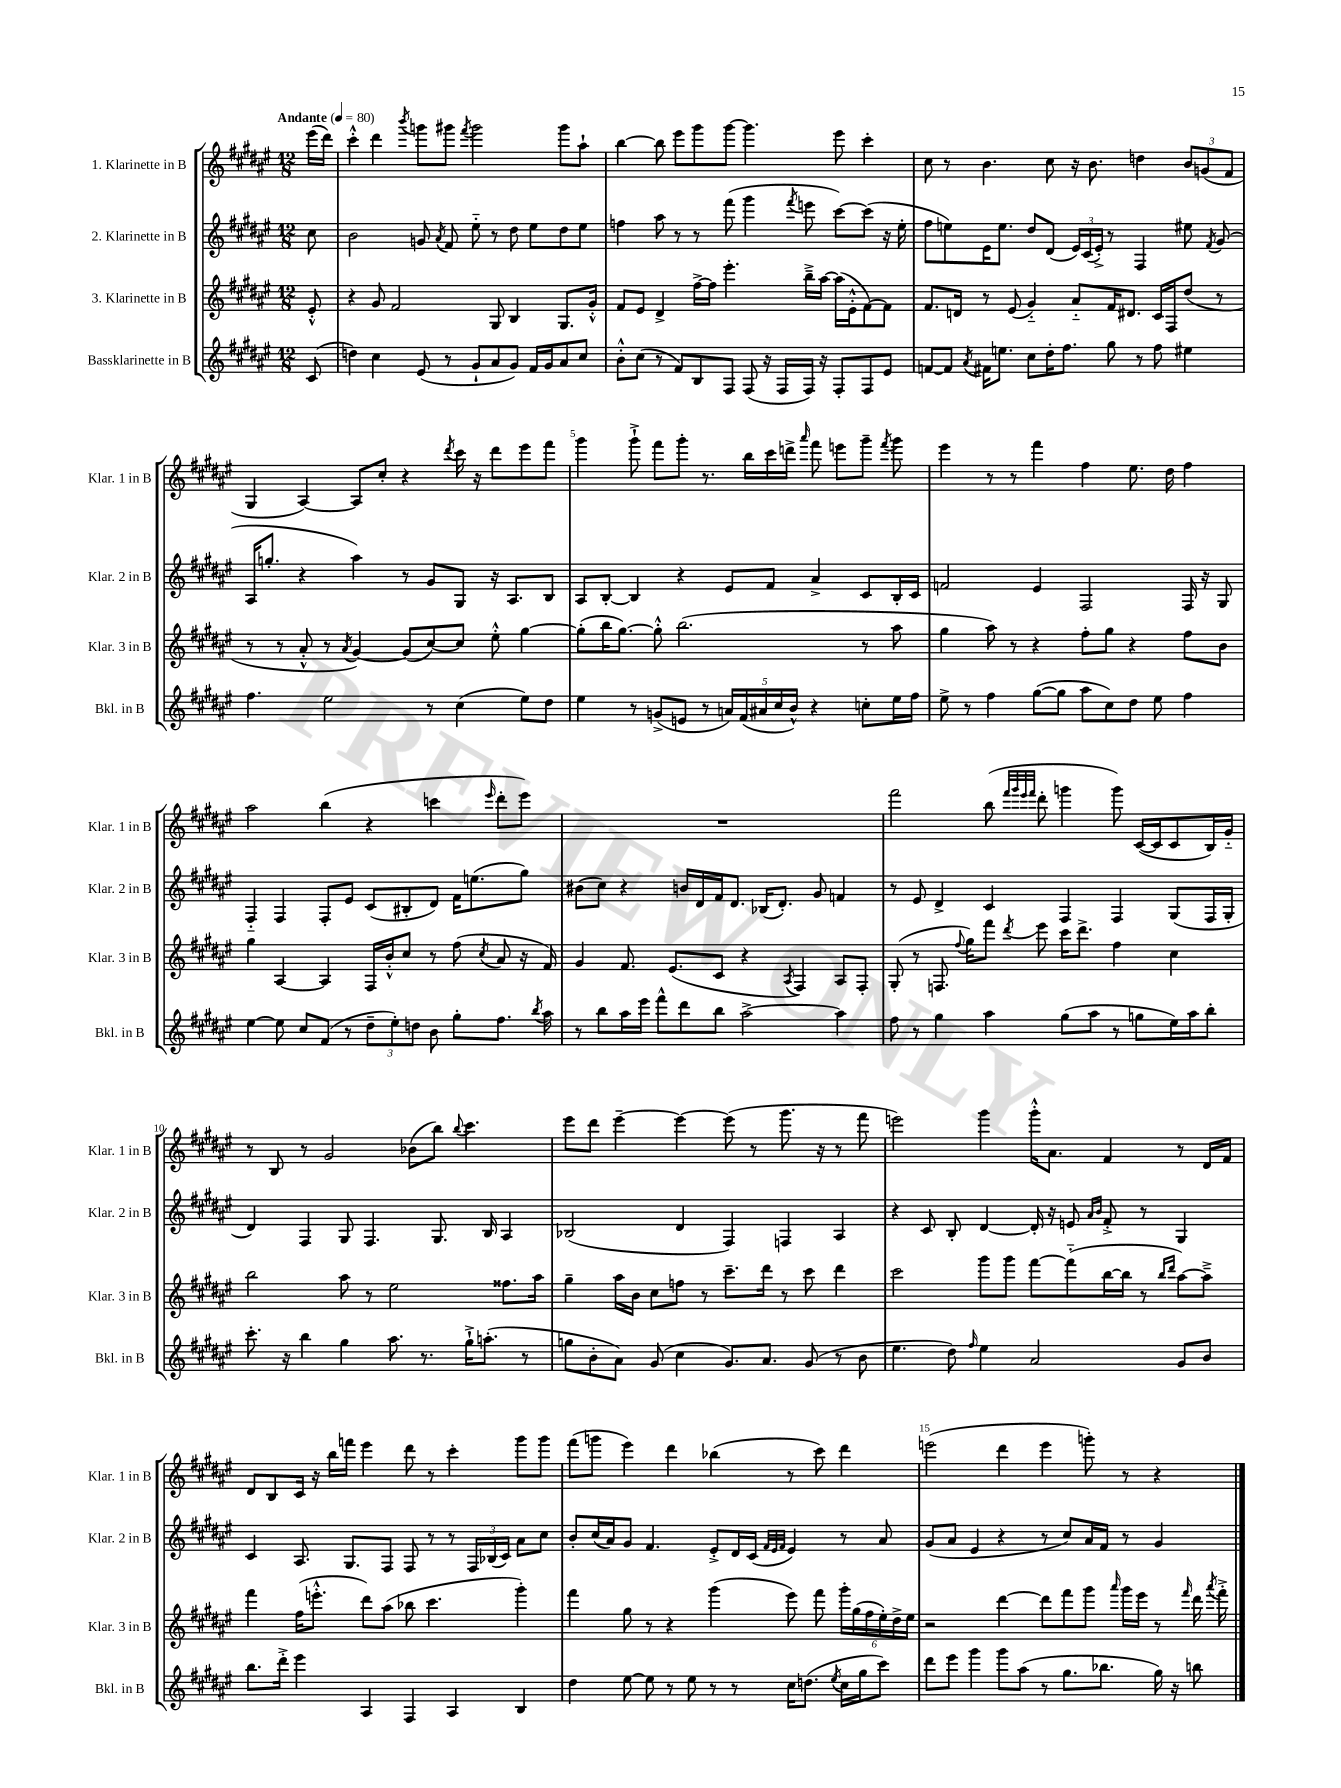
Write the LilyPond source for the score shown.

<<
\new StaffGroup <<
\new Staff = "s0" \with { instrumentName = "1. Klarinette in B" shortInstrumentName = "Klar. 1 in B" } {
    \clef treble \key fis \major \numericTimeSignature \time 12/8 \partial 8 \tempo "Andante" 4 = 80
    \autoBeamOff eis'''16[( dis'''16]) |
    cis'''4-.-^ dis'''4 \acciaccatura { b'''8 } g'''8[ gis'''8] \acciaccatura { fis'''8 } gis'''2 gis'''8[ ais''8]-! |
    b''4~ b''8 eis'''8[ gis'''8 gis'''8]~ gis'''4. eis'''8 cis'''4-. |
    cis''8 r8 b'4. cis''8 r16 b'8. d''4 \tuplet 3/2 { b'8[ g'8( fis'8] } |
    gis4 ais4~) ais8[ cis''8]-. r4 \acciaccatura { dis'''8 } cis'''16 r16 dis'''8[ eis'''8 fis'''8] |
    gis'''4 gis'''8-!-> fis'''8[ gis'''8]-. r8. b''16[ cis'''16 d'''16]-> \grace { ais'''16 } fis'''8 e'''8[ gis'''8]-- \acciaccatura { fis'''8 } gis'''8 |
    eis'''4 r8 r8 fis'''4 fis''4 eis''8. dis''16 fis''4 |
    ais''2 b''4( r4 c'''4 \grace { eis'''16 } dis'''8[-. eis'''8]) |
    R1. |
    fis'''2 b''8( \grace { fis'''32[ gis'''32 eis'''32 fis'''32] } dis'''8-. g'''4 g'''8) cis'16[~( cis'16 cis'8 b16) gis'16]-_ |
    r8 b8 r8 gis'2 bes'8[( b''8]) \appoggiatura { b''8 } cis'''4. |
    eis'''8[ dis'''8] eis'''4~-- eis'''4~ eis'''8( r8 gis'''8. r16 r8 fis'''8 |
    e'''2) gis'''4 gis'''16[-.-^ ais'8.] fis'4 r8 dis'16[ fis'16] |
    dis'8[ b8 cis'16] r16 b''16[ f'''16] eis'''4 dis'''8 r8 cis'''4-. gis'''8[ gis'''8] |
    fis'''8[( g'''8] eis'''4) dis'''4 bes''4( r8 cis'''8) dis'''4 |
    e'''2( dis'''4 e'''4 g'''8-.) r8 r4 \bar "|." |
}
\new Staff = "s1" \with { instrumentName = "2. Klarinette in B" shortInstrumentName = "Klar. 2 in B" } {
    \clef treble \key fis \major \numericTimeSignature \time 12/8 \partial 8
    \autoBeamOff cis''8 |
    b'2 g'8 \acciaccatura { ais'8 } fis'8 eis''8-_ r8 dis''8 eis''8[ dis''8 eis''8] |
    f''4 ais''8 r8 r8 fis'''8( gis'''4 \acciaccatura { fis'''8 } e'''8 cis'''8[~) cis'''8]( r16 eis''16-. |
    fis''8[ e''8) eis'16 e''8.] dis''8[ dis'8]( \tuplet 3/2 { eis'16[) cis'16( eis'16]-.->) } r8 fis4 eis''8 \acciaccatura { fis'8 } gis'8( |
    ais16[ g''8.]-. r4 ais''4) r8 gis'8[ gis8] r16 ais8.[ b8] |
    ais8[ b8]~-. b4 r4 eis'8[ fis'8] ais'4-> cis'8[ b16-. cis'16] |
    f'2 eis'4 fis2 fis16 r16 gis8 |
    fis4-_ fis4 fis8[-. eis'8] cis'8[( bis8-. dis'8]) fis'16[ e''8.( gis''8]) |
    bis'8[( cis''8]) r4 b'16[ dis'16 fis'16 dis'8.] bes16[( dis'8.]-.) gis'8 f'4 |
    r8 eis'8 dis'4-> cis'4 fis4 fis4 gis8[( fis16 gis16]-. |
    dis'4) fis4 gis8 fis4. gis8. b16 ais4 |
    bes2( dis'4 fis4) f4 ais4 |
    r4 cis'8 b8-. dis'4~ dis'16-. r16 e'8 \grace { ais'16[ b'16] } fis'8-.-> r8 gis4 |
    cis'4 ais8. gis8.[ fis8] fis8 r8 r8 \tuplet 3/2 { fis16[ bes16( cis'16]) } ais'8[ cis''8] |
    b'8[-. cis''16( ais'16) gis'8] fis'4. eis'8[-.-> dis'16 cis'16]( \grace { fis'32[ eis'32 fis'32] } eis'4) r8 ais'8 |
    gis'8[( ais'8] eis'4 r4 r8 cis''8[) ais'16 fis'16] r8 gis'4 \bar "|." |
}
\new Staff = "s2" \with { instrumentName = "3. Klarinette in B" shortInstrumentName = "Klar. 3 in B" } {
    \clef treble \key fis \major \numericTimeSignature \time 12/8 \partial 8
    \autoBeamOff eis'8-.-^ |
    r4 gis'8 fis'2 gis8 b4 gis8.[ gis'16]-.-^ |
    fis'8[ eis'8] dis'4-> fis''16[~-> fis''16] eis'''4.-. b''16[---> ais''16]~ ais''16[( eis'16-.-^ fis'8~) fis'8] |
    fis'8.[ d'16] r8 eis'8( gis'4-_) ais'8[-_ fis'16 dis'8.] cis'16[ fis16 dis''8]( r8 |
    r8 r8 ais'8-.-^ r8 \acciaccatura { ais'8 } gis'4~) gis'8[( cis''8~) cis''8] eis''8-.-^ gis''4~ |
    gis''8[-.( b''16 gis''8.]~) gis''8-.-^ b''2.( r8 ais''8 |
    gis''4 ais''8) r8 r4 fis''8[-. gis''8] r4 fis''8[ b'8] |
    gis''4 ais4~ ais4 fis16[ b'16-.-^ cis''8] r8 fis''8( \acciaccatura { cis''8 } ais'8 r16 fis'16) |
    gis'4 fis'8. eis'8.[( cis'8] r4 \acciaccatura { ais8 } fis4) ais8[ fis8]-. |
    gis8-.( r8 f8. \appoggiatura { fis''8 } gis''16[) fis'''8] \acciaccatura { dis'''8 } eis'''8 cis'''16[ dis'''8.]-> fis''4 cis''4 |
    b''2 ais''8 r8 eis''2 fisis''8.[ ais''16] |
    gis''4-- ais''16[ b'16] cis''8[ f''8] r8 cis'''8.[-- dis'''16] r8 cis'''8 dis'''4 |
    cis'''2 gis'''8[ gis'''8] fis'''8[~ fis'''8-_( b''16~ b''16] r8 \grace { b''16[ dis'''16] } ais''8[~) ais''8]---> |
    fis'''4 fis''16[( e'''8.]-.-^ dis'''8[) ais''8]( bes''8 cis'''4. gis'''4-.) |
    fis'''4 gis''8 r8 r4 gis'''4( eis'''8) fis'''8 \tuplet 6/4 { gis'''16[-. gis''16( fis''16 eis''16-.) dis''16-> eis''16] } |
    r2 dis'''4~ dis'''8[ fis'''8 gis'''8] \grace { ais'''16 } gis'''16[ eis'''16] r8 \grace { fis'''16 } dis'''16 \acciaccatura { ais'''8 } fis'''16-.-> \bar "|." |
}
\new Staff = "s3" \with { instrumentName = "Bassklarinette in B" shortInstrumentName = "Bkl. in B" } {
    \clef treble \key fis \major \numericTimeSignature \time 12/8 \partial 8
    \autoBeamOff cis'8( |
    d''4) cis''4 eis'8( r8 gis'8[-! ais'8 gis'8]) fis'16[ gis'16 ais'8 cis''8] |
    b'8[-.-^ cis''8]( r8 fis'8[) b8 fis8] fis8( r16 fis16[ fis16]) r16 fis8[-. fis8 eis'8] |
    f'8[~ f'8] \acciaccatura { ais'8 } fis'16[ e''8.] cis''8[ dis''16-. fis''8.] gis''8 r8 fis''8 eis''4 |
    fis''4. eis''2 r8 cis''4( eis''8[) dis''8] |
    eis''4 r8 g'8[->( e'8] r8 \tuplet 5/4 { a'16[) fis'16( ais'16 cis''16 b'16]-^) } r4 c''8[-. eis''16 fis''16] |
    eis''8-> r8 fis''4 gis''8[~( gis''8] ais''8[ cis''8) dis''8] eis''8 fis''4 |
    eis''4~ eis''8 cis''8[ fis'8]( r8 \tuplet 3/2 { dis''8[-- eis''8-.) d''8] } b'8 gis''8[-. fis''8.] \acciaccatura { b''8 } ais''16 |
    r8 b''8[ ais''16 eis'''16] fis'''8[-^ dis'''8 b''8] ais''2~-> ais''4 |
    fis''8 r8 gis''4 ais''4 gis''8[( ais''8] r8 g''8[ eis''16) ais''16 b''8]-. |
    cis'''8.-. r16 b''4 gis''4 ais''8. r8. gis''16[-!-> a''8.]-.( r8 |
    g''8[ b'8-. ais'8]) gis'8( cis''4 gis'8.[) ais'8.] gis'8( r8 b'8 |
    eis''4. dis''8) \grace { fis''16 } eis''4 ais'2 gis'8[ b'8] |
    b''8.[ dis'''16]-.-> eis'''4 ais4 fis4 ais4 b4 |
    dis''4 eis''8~ eis''8 r8 eis''8 r8 r8 cis''16[ d''8.]( \acciaccatura { eis''8 } cis''16[ gis''16 cis'''8]) |
    dis'''8[ eis'''8] gis'''4 gis'''8[ ais''8]( r8 gis''8.[ bes''8.] gis''16) r16 b''8 \bar "|." |
}
>>
>>
\layout { \context { \Score \override BarNumber.break-visibility = ##(#f #t #t) barNumberVisibility = #(every-nth-bar-number-visible 5) } }
